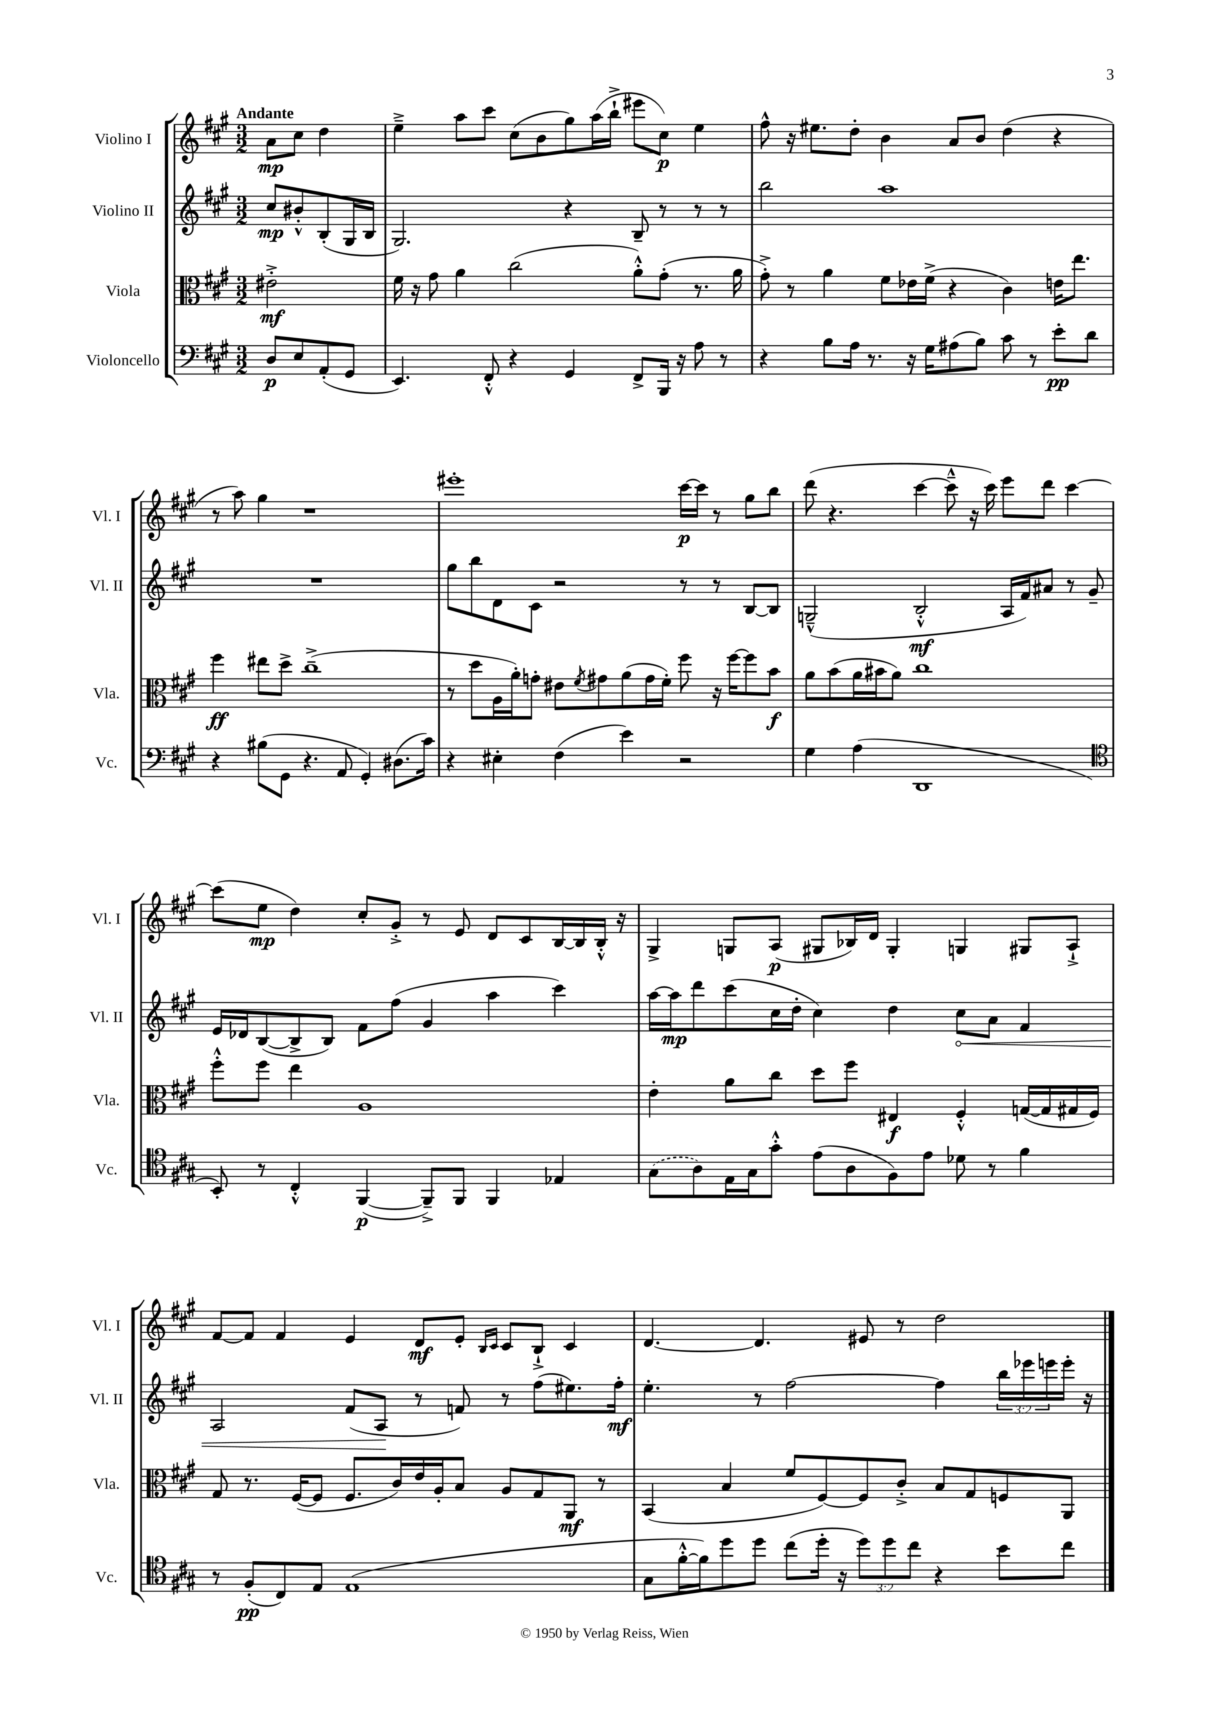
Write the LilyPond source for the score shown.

<<
\new StaffGroup <<
\new Staff = "s0" \with { instrumentName = "Violino I" shortInstrumentName = "Vl. I" } {
    \clef treble \key a \major \numericTimeSignature \time 3/2 \partial 2 \tempo "Andante"
    a'8\mp cis''8 d''4 |
    e''4---> a''8 cis'''8 cis''8( b'8 gis''8) a''16( b''16-!-> eis'''8 cis''8\p) e''4 |
    fis''8-^ r16 eis''8. d''8-. b'4 a'8 b'8 d''4( r4 |
    r8 a''8) gis''4 r1 |
    eis'''1-. cis'''16~\p cis'''16 r8 gis''8 b''8 |
    d'''8( r4. cis'''4~ cis'''8---^ r16 cis'''16) e'''8 d'''8 cis'''4~ |
    cis'''8( e''8\mp d''4) cis''8-. gis'8-.-> r8 e'8 d'8 cis'8 b16~ b16 b16-.-^ r16 |
    gis4-> g8 a8\p( gis8 bes16) d'16 gis4-. g4 gis8 a8-!-> |
    fis'8~ fis'8 fis'4 e'4 d'8\mf e'8-. \grace { b16 cis'16 } cis'8 b8-!-> cis'4 |
    d'4.~ d'4. eis'8 r8 d''2 \bar "|." |
}
\new Staff = "s1" \with { instrumentName = "Violino II" shortInstrumentName = "Vl. II" } {
    \clef treble \key a \major \numericTimeSignature \time 3/2 \override Staff.TupletNumber.text = #tuplet-number::calc-fraction-text \partial 2
    cis''8\mp bis'8-.-^ b8-.( gis16 b16 |
    gis2.) r4 b8-- r8 r8 r8 |
    b''2 a''1 |
    R1. |
    gis''8 b''8 d'8 cis'8 r2 r8 r8 b8~ b8 |
    g2---^( b2-.-^\mf a16 fis'16) ais'8 r8 gis'8-- |
    e'16 des'16 b8~( b8-> b8) fis'8 fis''8( gis'4 a''4 cis'''4) |
    a''16~ a''16\mp d'''8 cis'''8( cis''16 d''16-. cis''4) d''4 \once \override Hairpin.circled-tip = ##t cis''8\< a'8 fis'4 |
    a2 fis'8( a8\! r8 f'8) r8 fis''8( eis''8.) fis''16-.\mf |
    e''4.-. r8 fis''2~ fis''4 \tuplet 3/2 { b''16 ees'''16 e'''16 } e'''16-. r16 \bar "|." |
}
\new Staff = "s2" \with { instrumentName = "Viola" shortInstrumentName = "Vla." } {
    \clef alto \key a \major \numericTimeSignature \time 3/2 \partial 2
    eis'2-.->\mf |
    fis'16 r16 gis'8 a'4 cis''2( a'8-.-^) gis'8-.( r8. a'16 |
    gis'8-.->) r8 a'4 fis'8 ees'16 fis'16->( r4 cis'4) e'16 e''8. |
    fis''4\ff eis''8 d''8-> cis''1--->( |
    r8 d''8 a16 a'16-.) g'8-. eis'8 \acciaccatura { fis'8 } gis'8 a'8( gis'16 fis'16-.) fis''8 r16 fis''16~ fis''8 b'8\f |
    a'8 b'8( a'16 bis'16 a'8) cis''1 |
    fis''8-.-^ fis''8 e''4 a1 |
    e'4-. a'8 cis''8 d''8 fis''8 eis4\f fis4-.-^ g16~( g16 gis16 fis16) |
    gis8 r8. fis16~( fis8 fis8. cis'16) e'16 a16-. b8 a8 gis8 a,8\mf r8 |
    b,4( b4 fis'8 fis8~) fis8 cis'8-.-> b8 gis8 f8 a,8 \bar "|." |
}
\new Staff = "s3" \with { instrumentName = "Violoncello" shortInstrumentName = "Vc." } {
    \clef bass \key a \major \numericTimeSignature \time 3/2 \override Staff.TupletNumber.text = #tuplet-number::calc-fraction-text \partial 2
    d8\p e8 a,8-.( gis,8 |
    e,4.) fis,8-.-^ r4 gis,4 fis,8-> b,,16 r16 a8 r8 |
    r4 b8 a16 r8. r16 gis16 ais8( b8) cis'8 r8 e'8-.\pp d'8 |
    r4 bis8( gis,8 r4. a,8 gis,4-.) dis8.( cis'16) |
    r4 eis4-. fis4( e'4) r2 |
    gis4 a4( d,1 |
    \clef tenor b,8-.) r8 cis4-.-^ fis,4~\p( fis,8--->) fis,8 fis,4 ees4 |
    \once \slurDashed gis8( a8) e16 gis16 gis'8-.-^ e'8( a8 fis8) e'8 des'8 r8 fis'4 |
    r8 fis8-.\pp( cis8) e8 e1( |
    gis8 fis'16~-.-^ fis'16) d''8 d''8 cis''8( d''16-. r16 \tuplet 3/2 { d''8) d''8 cis''8 } r4 b'8 cis''8 \bar "|." |
}
>>
>>
\layout { \context { \Score \remove "Bar_number_engraver" } }
